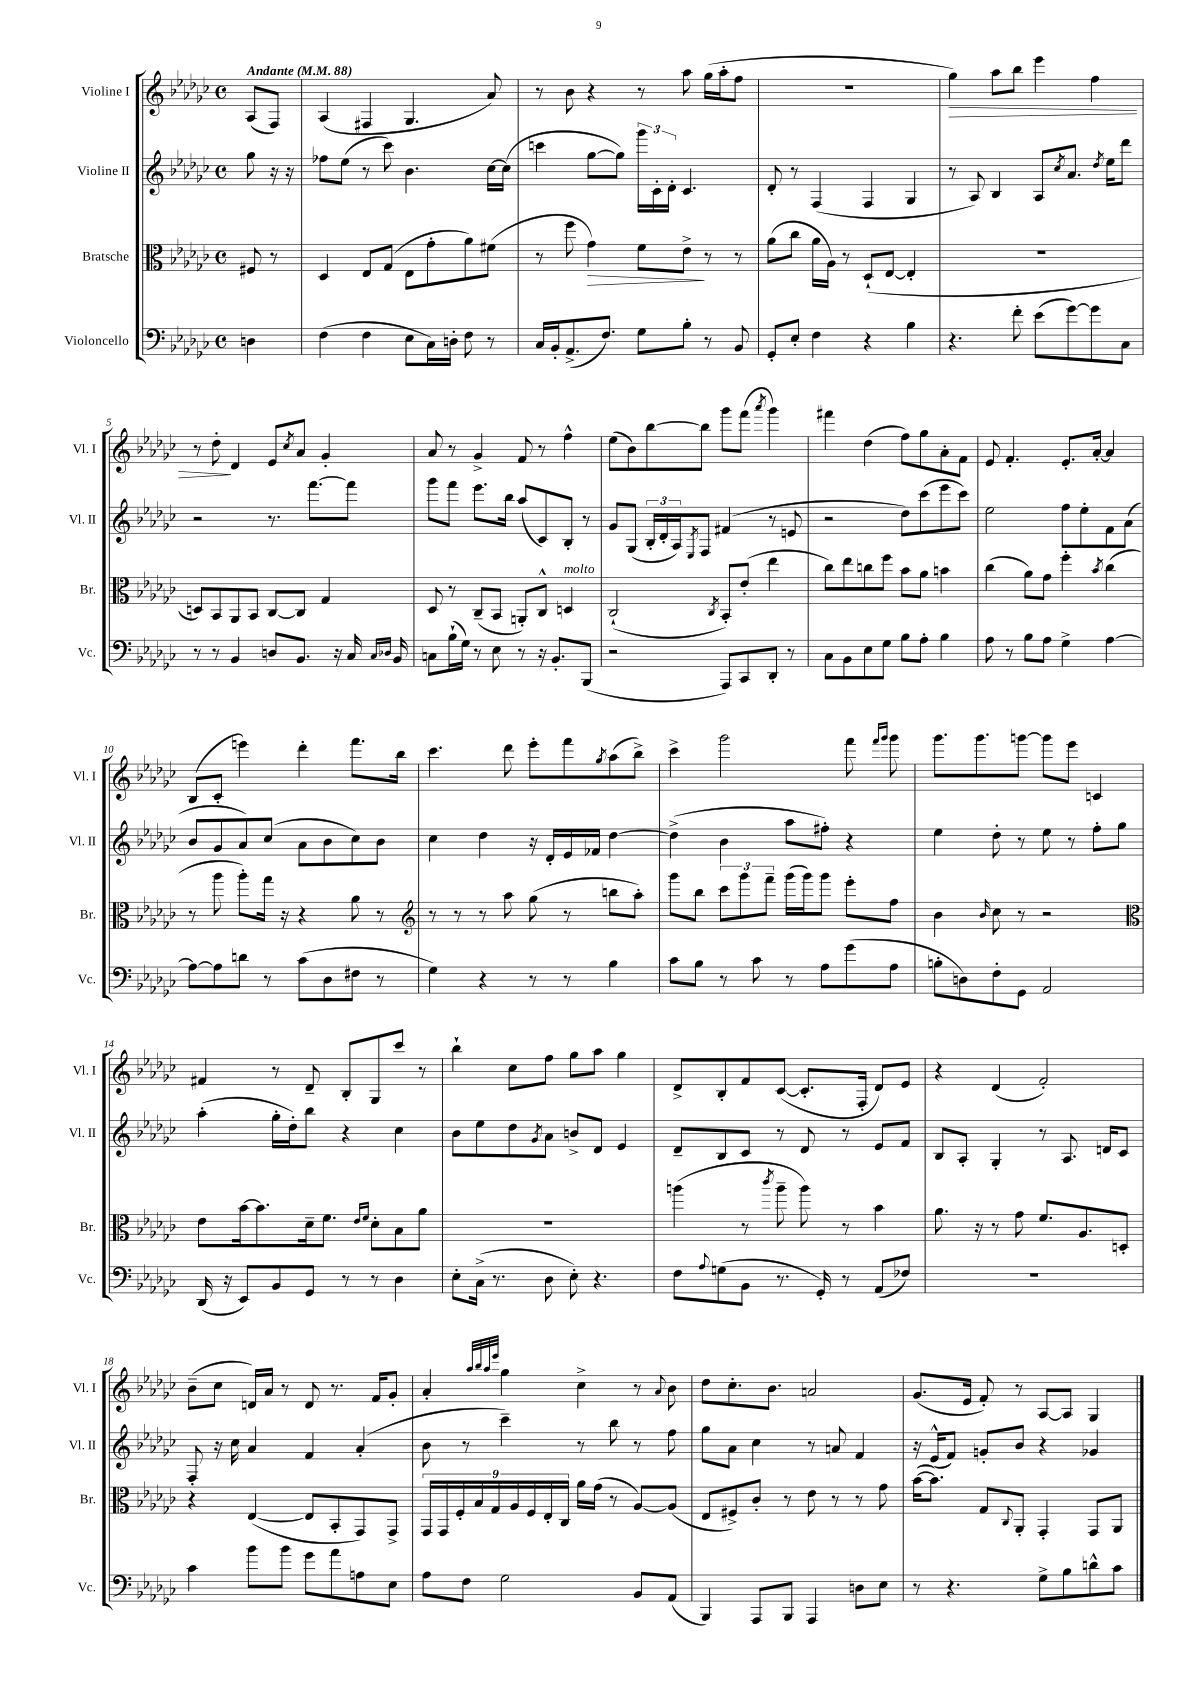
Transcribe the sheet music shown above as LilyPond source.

<<
\new StaffGroup <<
\new Staff = "s0" \with { instrumentName = "Violine I" shortInstrumentName = "Vl. I" } {
    \clef treble \key ges \major \defaultTimeSignature \time 4/4 \partial 4 \tempo "Andante" 4 = 88
    aes8( f8) |
    aes4( fis4 ges4. aes'8) |
    r8 bes'8 r4 r8 aes''8 ges''16( aes''16-. f''8 |
    R1 |
    ges''4\>) aes''8 bes''8 ees'''4 f''4 |
    r8 des''8-.\! des'4 ees'8 \acciaccatura { ces''8 } aes'8 ges'4-. |
    aes'8 r8 ges'4-> f'8 r8 f''4-^ |
    ees''8( bes'8) bes''8~ bes''8 ges'''8 f'''8( \acciaccatura { aes'''8 } ges'''4) |
    fis'''4 des''4( f''8) ges''8 aes'8-. f'8 |
    ees'8 f'4.-. ees'8.-. aes'16~-. aes'4 |
    bes8( ces'8-. e'''4) des'''4-. f'''8. bes''16 |
    ces'''4. des'''8 ees'''8-. f'''8 \acciaccatura { ges''8 } aes''8( bes''8->) |
    ces'''4-> ges'''2 f'''8 \grace { f'''16 ges'''16 } ges'''8 |
    ges'''8. ges'''8. g'''8~ g'''8 ees'''8 c'4 |
    fis'4 r8 des'8-- bes8-. ges8 ces'''8 r8 |
    bes''4-! ces''8 f''8 ges''8 aes''8 ges''4 |
    des'8-> bes8-. f'8 ces'8~( ces'8.-. f16-. des'8) ees'8 |
    r4 des'4( f'2-.) |
    bes'8--( ces''8 d'16) aes'16 r8 d'8 r8. f'16 ges'8-. |
    aes'4-. \grace { aes''32 bes''32 aes''32 ees'''32 } ges''4 ces''4-> r8 \appoggiatura { aes'8 } bes'8 |
    des''8 ces''8.-. bes'8. a'2 |
    ges'8.( ees'16 f'8-.) r8 aes8~ aes8 ges4 \bar "|." |
}
\new Staff = "s1" \with { instrumentName = "Violine II" shortInstrumentName = "Vl. II" } {
    \clef treble \key ges \major \defaultTimeSignature \time 4/4 \partial 4
    ges''8 r16 r16 |
    fes''8 ees''8( r8 ces'''8) bes'4. ces''16~ ces''16( |
    c'''4 ges''8~ ges''8) \tuplet 3/2 { ges'''16 ces'16-. des'16-. } ces'4. |
    des'8-. r8 f4( f4 ges4 |
    r8 aes8) bes4 aes8 \acciaccatura { ces''8 } aes'8. \acciaccatura { des''8 } ees''16 des'''8 |
    r2 r8. f'''8.~ f'''8 |
    ges'''8 f'''8 ees'''8. bes''16 aes''8( ces'8) bes8-. r8 |
    ges'8 ges8( \tuplet 3/2 { bes16-. des'16-. aes16) } \acciaccatura { ees8 } f8 fis'4( r8 e'8 |
    r2 des''8) ces'''8( ees'''8 ces'''8) |
    ees''2 f''8 ees''8-. f'8 aes'8( |
    bes'8 ges'8 aes'8) ces''8( aes'8 bes'8 ces''8) bes'8 |
    ces''4 des''4 r16 des'16-. ees'16 fes'16 des''4~ |
    des''4->( bes'4 aes''8 fis''8-.) r4 |
    ees''4 des''8-. r8 ees''8 r8 f''8-. ges''8 |
    aes''4-.( ges''16-. des''16-.) bes''8 r4 ces''4 |
    bes'8 ees''8 des''8 \acciaccatura { ges'8 } aes'8 b'8-> des'8 ees'4 |
    des'8-- bes8 ces'8 r8 des'8 r8 ees'8 f'8 |
    bes8 aes8-. ges4-. r8 aes8. d'16 ces'8 |
    f8-. r16 ces''16 aes'4 f'4 aes'4-.( |
    bes'8 r8 ces'''4--) r8 bes''8 r8 f''8 |
    ges''8 aes'8 ces''4 r8 a'8 f'4 |
    r16 ees'16-^( f'8) g'8-. bes'8 r4 ges'4 \bar "|." |
}
\new Staff = "s2" \with { instrumentName = "Bratsche" shortInstrumentName = "Br." } {
    \clef alto \key ges \major \defaultTimeSignature \time 4/4 \partial 4
    fis8 r8 |
    des4 ees8 ges8( ees8 ges'8-. aes'8) fis'8( |
    r8 f''8 ges'4\>) f'8 ees'8->\! r8 r8 |
    aes'8( ces''8 aes'16 aes16) r8 des8-!( ees8~ ees4-. |
    R1 |
    d8) bes,8 aes,8 bes,8 ces8~ ces8 ges4 |
    des8 r8 ces8--( bes,8 a,8-.) ces8-^ d4^\markup { \italic "molto" } |
    ces2-!( \acciaccatura { ces8 } bes,8-.) ees'8-.( ees''4 |
    ces''8) ees''8 c''8 f''8 bes'8 aes'8 b'4 |
    ces''4( aes'8) ges'8 f''4-. \acciaccatura { bes'8 } ces''4( |
    r8 aes''8 aes''8-.) ges''16 r16 r4 aes'8 r8 |
    \clef treble r8 r8 r8 aes''8 ges''8( r8 b''8 aes''8-.) |
    ges'''8 bes''8 \tuplet 3/2 { ces'''8 ges'''8 f'''8-- } ges'''16( ges'''16) ges'''8 ees'''8-. f''8 |
    bes'4 \grace { bes'16 } ces''8 r8 r2 |
    \clef alto ees'8 bes'16~ bes'8. des'16-- f'8. \grace { ees'16 f'16 } des'8-. bes8 aes'8 |
    R1 |
    a''4( r8 \acciaccatura { ces'''8 } a''8-- a''8) r8 bes'4 |
    aes'8. r16 r8 ges'8 f'8. aes8. d8-. |
    r4 ees4~( ees8 bes,8-. ges,8) ges,8-> |
    \tuplet 9/8 { ges,16 ges,16 f16-. bes16 ges16 aes16 f16 ees16-. ces16 } aes'16 ges'16( r8 aes8~) aes8( |
    ees8 fis8->) ces'8-. r8 ees'8 r8 r8 ges'8 |
    bes'16~( bes'8.) ges8 \appoggiatura { ces8 } aes,8-. ges,4-. ges,8 aes,8 \bar "|." |
}
\new Staff = "s3" \with { instrumentName = "Violoncello" shortInstrumentName = "Vc." } {
    \clef bass \key ges \major \defaultTimeSignature \time 4/4 \partial 4
    d4 |
    f4( f4 ees8 ces16) d16-. f8 r8 |
    ces16 bes,16-. aes,8.->( f8.) ges8 bes8-. r8 bes,8 |
    ges,8-. ees8-. f4 r4 bes4 |
    r4. f'8-. ees'8( ges'8~) ges'8 ces8 |
    r8 r8 bes,4 d8 bes,8. r16 ces16 \grace { ces16 des16 } bes,16 |
    c8 bes16-!( ges16) r8 ees8 r8 r16 bes,8.-. bes,,8( |
    r2 aes,,8) ces,8 des,8-. r8 |
    ces8 bes,8 ees8 ges8 bes8 aes8-. bes4 |
    aes8 r8 bes8 aes8 ges4-> aes4~ |
    aes8~ aes8 d'8 r8 ces'8( des8 fis8 r8 |
    ges4) r4 r8 r8 bes4 |
    ces'8 bes8 r8 ces'8 r8 aes8 ges'8( aes8 |
    b8-. d8) f8-. ges,8 aes,2 |
    des,16( r16 ees,8) bes,8 ges,8 r8 r8 des4 |
    ees8-. ces16->( r8. des8 ees8-.) r4. |
    f8 \appoggiatura { aes8 } g8( bes,8 r8. ges,16-.) r8 aes,8( fes8) |
    R1 |
    ces'4 bes'8 bes'8 ges'8 aes'8 a8 ees8 |
    aes8 f8 ges2 bes,8 aes,8( |
    bes,,4) aes,,8 bes,,8 aes,,4 d8 ees8 |
    r8 r4. ges8-> bes8 d'8-^ ces'8 \bar "|." |
}
>>
>>
